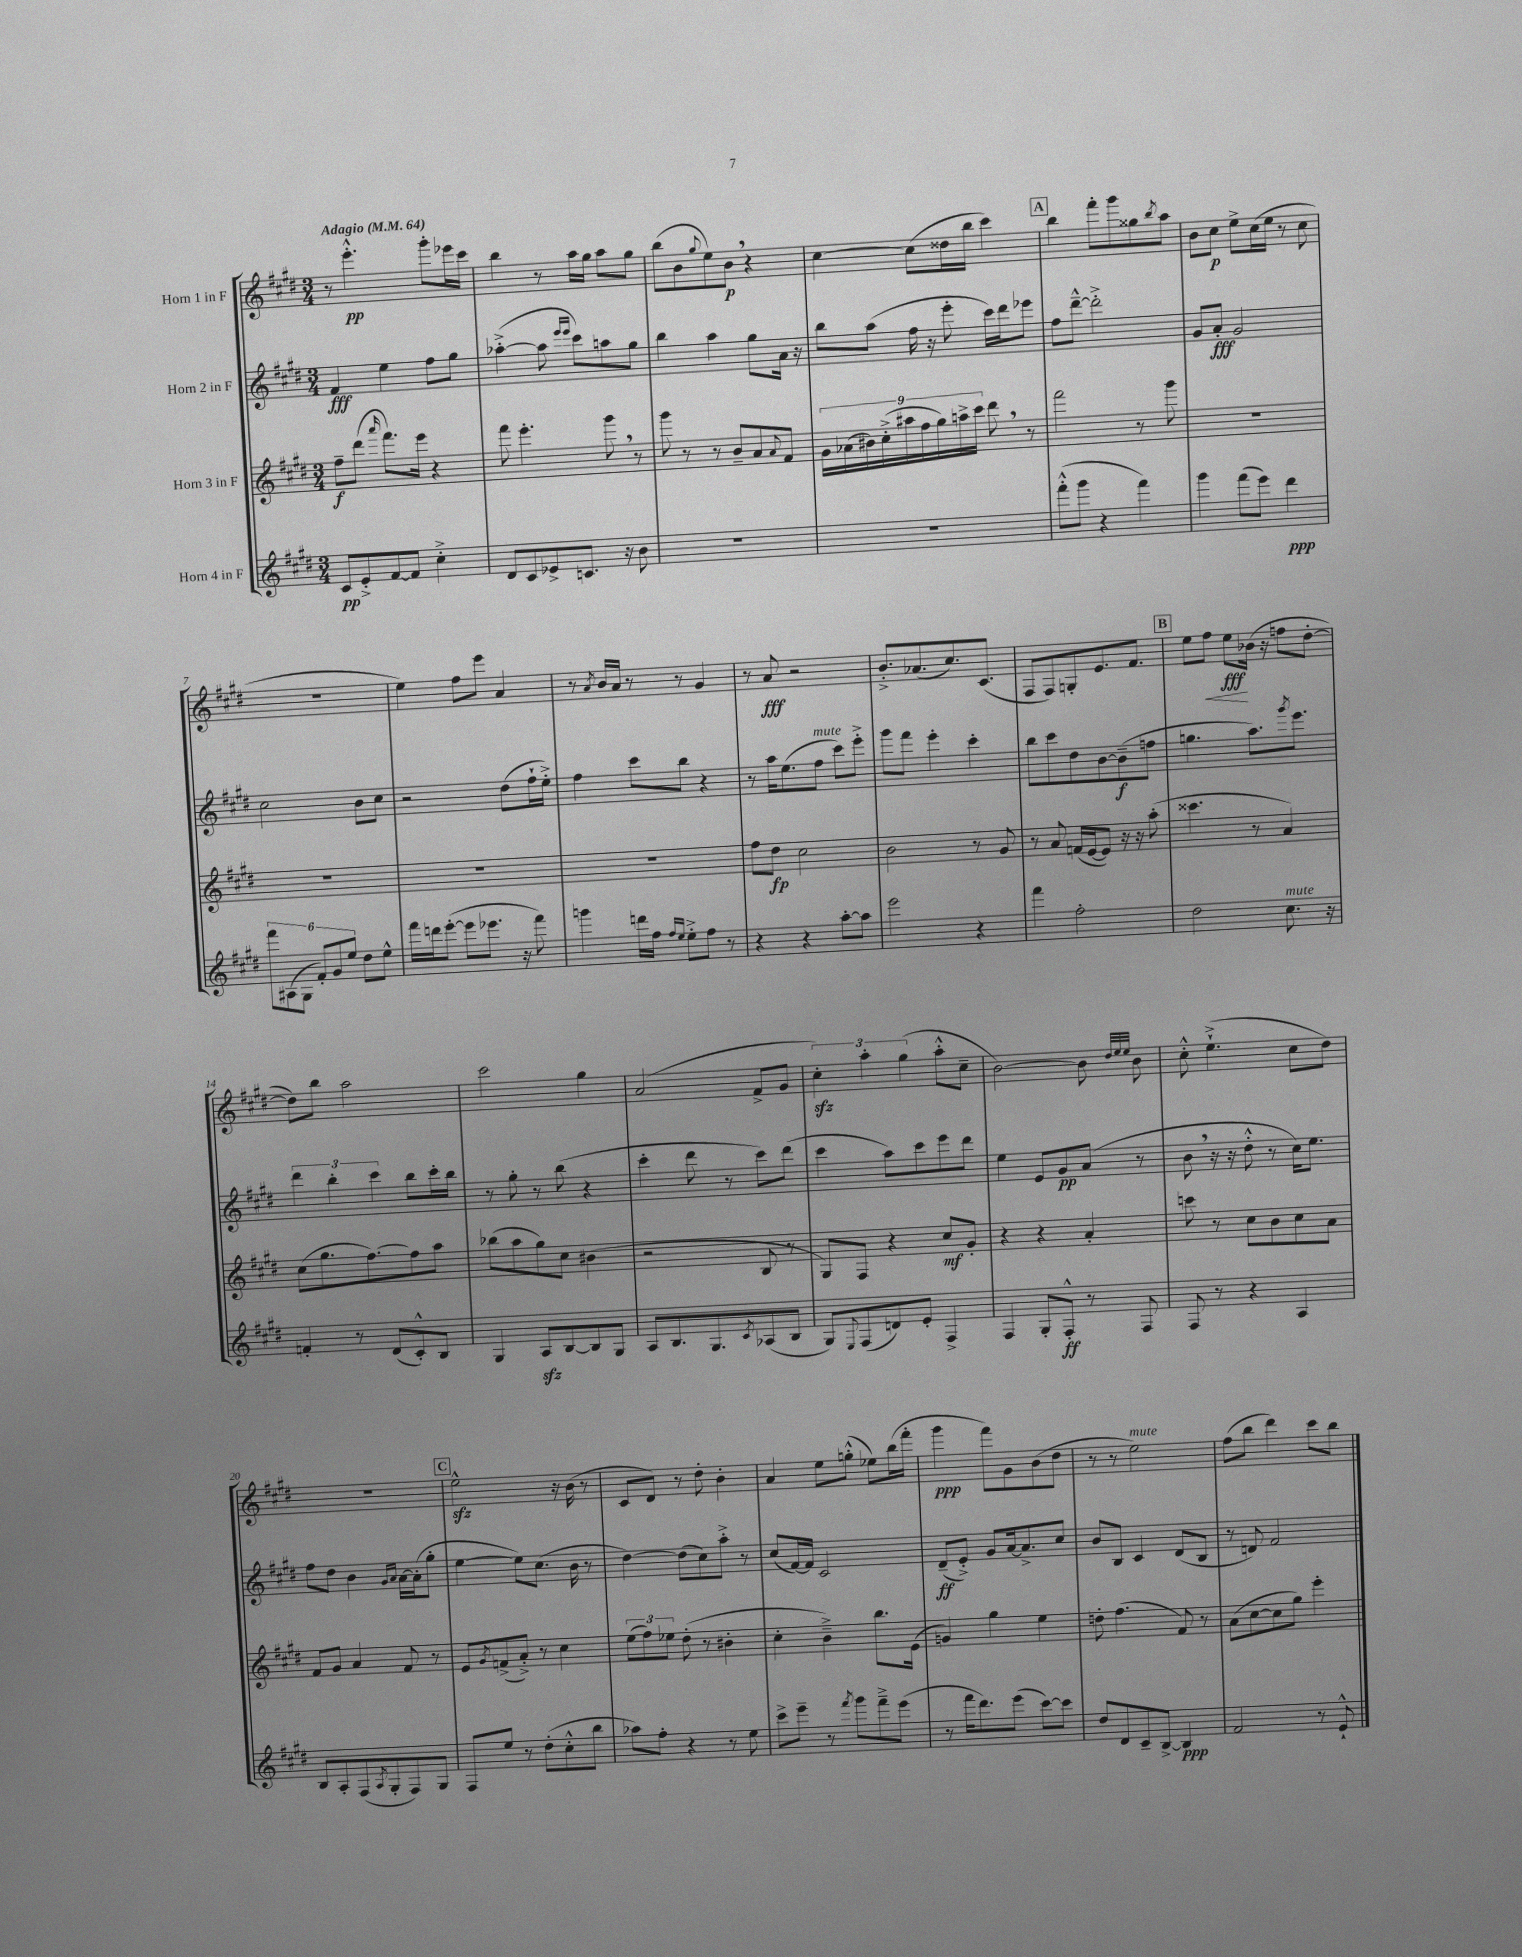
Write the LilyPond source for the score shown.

<<
\new StaffGroup <<
\new Staff = "s0" \with { instrumentName = "Horn 1 in F" } {
    \clef treble \key e \major \numericTimeSignature \time 3/4 \tempo "Adagio" 4 = 64
    r8 e'''4.-.-^\pp gis'''8-. ees'''16 cis'''16 |
    b''4 r8 a''16 gis''16 a''8 gis''8 |
    b''8( b'8 \appoggiatura { gis''8 } e''8) b'8\p \breathe r4 |
    cis''4~ cis''8( disis''16 b''16 cis'''4) |
    \mark \markup { \box "A" } b''4 fis'''8-. gis'''8 gisis''8 \acciaccatura { b''8 } a''8 |
    b'8 cis''8\p e''8-> cis''16( e''16 r8 cis''8 |
    R2. |
    e''4) fis''8 e'''8 a'4 |
    r8 \acciaccatura { a'8 } b'16 a'16 r8 r8 gis'4 |
    r8 a'8\fff r2 |
    b'8.-.-> aes'8.( cis''8.) cis'8.( |
    fis8 fis8) g8-. e'8. fis'8. |
    \mark \markup { \box "B" } e''8 fis''8\< e''8\fff\! bes'16( r16 f''8 dis''8~-. |
    dis''8) b''8 a''2 |
    cis'''2 gis''4 |
    a'2( fis'8-> gis'8 |
    \tuplet 3/2 { cis''4-.\sfz) a''4-. gis''4( } a''8-.-^ cis''8-- |
    b'2~) b'8 \grace { dis''32 e''32 e''32 } b'8 |
    cis''8-.-^ e''4.-!->( cis''8 dis''8) |
    R2. |
    \mark \markup { \box "C" } e''2-^\sfz r16 b'16( r8 |
    cis'8 dis'8) r8 dis''8-. b'4-. |
    a'4 e''8 g''8-.-^( ees''8) b''16( fis'''16-. |
    gis'''4\ppp fis'''8) gis'8 b'8( dis''8 |
    r8 r8 e''2^\markup { \italic "mute" }) |
    fis''8( b''8 dis'''4) cis'''8 b''8 \bar "|." |
}
\new Staff = "s1" \with { instrumentName = "Horn 2 in F" } {
    \clef treble \key e \major \numericTimeSignature \time 3/4
    fis'4\fff e''4 fis''8 gis''8 |
    aes''4~-.->( aes''8 \grace { e'''16 e'''16 } cis'''8) a''8 gis''8 |
    b''4 a''4 gis''8 a'16 r16 |
    b''8 a''8( fis''16 r16 e'''8-. cis'''16) dis'''16 ees'''8 |
    \mark \markup { \box "A" } fis''8 dis'''8~---^ dis'''2-.-> |
    gis'8 a'8-.\fff gis'2 |
    cis''2 b'8 cis''8 |
    r2 dis''8( fis''16-! e''16-.->) |
    fis''4 cis'''8 b''8 r4 |
    r8 a''16 e''8.( fis''8^\markup { \italic "mute" } cis'''8) e'''8-.-> |
    gis'''8 fis'''8 e'''4-. cis'''4-. |
    b''8 cis'''8 dis''8 b'8~ b'8--\f( f''8 |
    \mark \markup { \box "B" } g''4. a''8.) \acciaccatura { gis'''8 } e'''8. |
    \tuplet 3/2 { dis'''4 b''4-. cis'''4 } b''8 cis'''16-. b''16 |
    r8 gis''8-. r8 b''8( r4 |
    cis'''4-. dis'''8 r8 cis'''8) dis'''8( |
    cis'''4 a''8) cis'''8 e'''8 dis'''8 |
    e''4 e'8 gis'8\pp a'8( r8 |
    b'8 \breathe r16 r16 dis''8-.-^ r8 cis''16) e''8. |
    fis''8 dis''8 b'4 \grace { gis'16 a'16 } a'16~ a'16-.( gis''8-. |
    \mark \markup { \box "C" } e''4~ e''8) cis''8.( b'16 r8 |
    dis''4~) dis''8( cis''8) a''8-.-> r8 |
    cis''8( fis'16~) fis'16 cis'2 |
    dis'8--\ff( e'8-.->) gis'8 a'16~ a'8.-> cis''8 |
    b'8 b8 cis'4 dis'8( b8 |
    r8 d'8) fis'2 \bar "|." |
}
\new Staff = "s2" \with { instrumentName = "Horn 3 in F" } {
    \clef treble \key e \major \numericTimeSignature \time 3/4
    fis''8--\f dis'''8( \grace { a'''16 } fis'''8.) e'''16 r4 |
    fis'''8 e'''4.-. gis'''8 \breathe r8 |
    gis'''8 r8 r8 b'8-- a'8 \appoggiatura { a'8 } fis'8 |
    \tuplet 9/8 { gis'16 aes'16( bis'16) cis''16-.->( ais''16 fis''16 gis''16) a''16-> cis'''16 } dis'''8 \breathe r8 |
    \mark \markup { \box "A" } fis'''2 r8 gis'''8 |
    R2. |
    R2. |
    R2. |
    R2. |
    fis''8 dis''8\fp cis''2 |
    b'2 r8 gis'8 |
    r8 a'8 f'16( e'16~ e'8) r16 r16 a''8-.( |
    \mark \markup { \box "B" } cisis'''4. r8 a'4) |
    cis''8( gis''8. fis''8.~) fis''8 a''8 |
    bes''8( a''8 gis''8) cis''8 bis'4( |
    r2 b8 r8 |
    gis8) fis8 r4 cis''8\mf gis'8-. |
    r4 r4 a'4-. |
    c'''8 r8 cis''8 b'8 cis''8 a'8 |
    fis'8 gis'8 a'4 fis'8 r8 |
    \mark \markup { \box "C" } e'8 \acciaccatura { gis'8 } f'8->( a'8-.->) r8 cis''4 |
    \tuplet 3/2 { e''8( fis''8) ees''8 } dis''8-.( r8 bis'4-. |
    cis''4-. b'4--->) b''8. e'16( |
    g'4) gis''4 e''4 |
    d''8-. fis''4.( fis'8) r8 |
    a'8( cis''8~ cis''8 gis''8) e'''4-. \bar "|." |
}
\new Staff = "s3" \with { instrumentName = "Horn 4 in F" } {
    \clef treble \key e \major \numericTimeSignature \time 3/4
    cis'8\pp e'8-.-> fis'8~ fis'8 cis''4-.-> |
    dis'8 cis'8 ees'8-> c'8. r16 b'8 |
    R2. |
    R2. |
    \mark \markup { \box "A" } fis'''8-.-^( gis'''8 r4 fis'''4) |
    gis'''4 fis'''8( e'''8) dis'''4\ppp |
    \tuplet 6/4 { fis'''8 ais8( gis8 fis'8-.) gis'8 e''8 } dis''8 e''8-^ |
    fis'''16 d'''16 e'''8~-.( e'''8 ees'''8. r16 fis'''8) |
    g'''4 d'''16 fis''16 \grace { fis''16 e''16 } e''8-.-> fis''8 r8 |
    r4 r4 a''8~-. a''8 |
    e'''2 r4 |
    fis'''4 fis''2-. |
    \mark \markup { \box "B" } dis''2 cis''8.^\markup { \italic "mute" } r16 |
    f'4-. r8 dis'8( cis'8-.-^) b8 |
    gis4 a8\sfz b8~ b8 gis8 |
    a8 b8. gis8. \acciaccatura { cis'8 } aes8( b8 |
    gis8) \appoggiatura { e8 } fis8( d'8) e'8-. fis4-> |
    fis4 gis8-. fis8-.-^\ff r8 fis8 |
    fis8 r8 r4 a4 |
    b8 a8-. fis8( \acciaccatura { a8 } gis8-. fis8) gis8 |
    \mark \markup { \box "C" } fis8 e''8 r8 dis''8-.( cis''8-.-^ b''8 |
    aes''8) fis''8-. r4 r8 e''8 |
    cis'''8-> e'''8-- r8 \acciaccatura { fis'''8 } gis'''8 fis'''8---> e'''8( |
    r8 fis'''16 dis'''8.) e'''8( cis'''8~) cis'''8 |
    dis''8 dis'8 cis'8-- b8~-> b4\ppp |
    fis'2 r8 e'8-!-^ \bar "|." |
}
>>
>>
